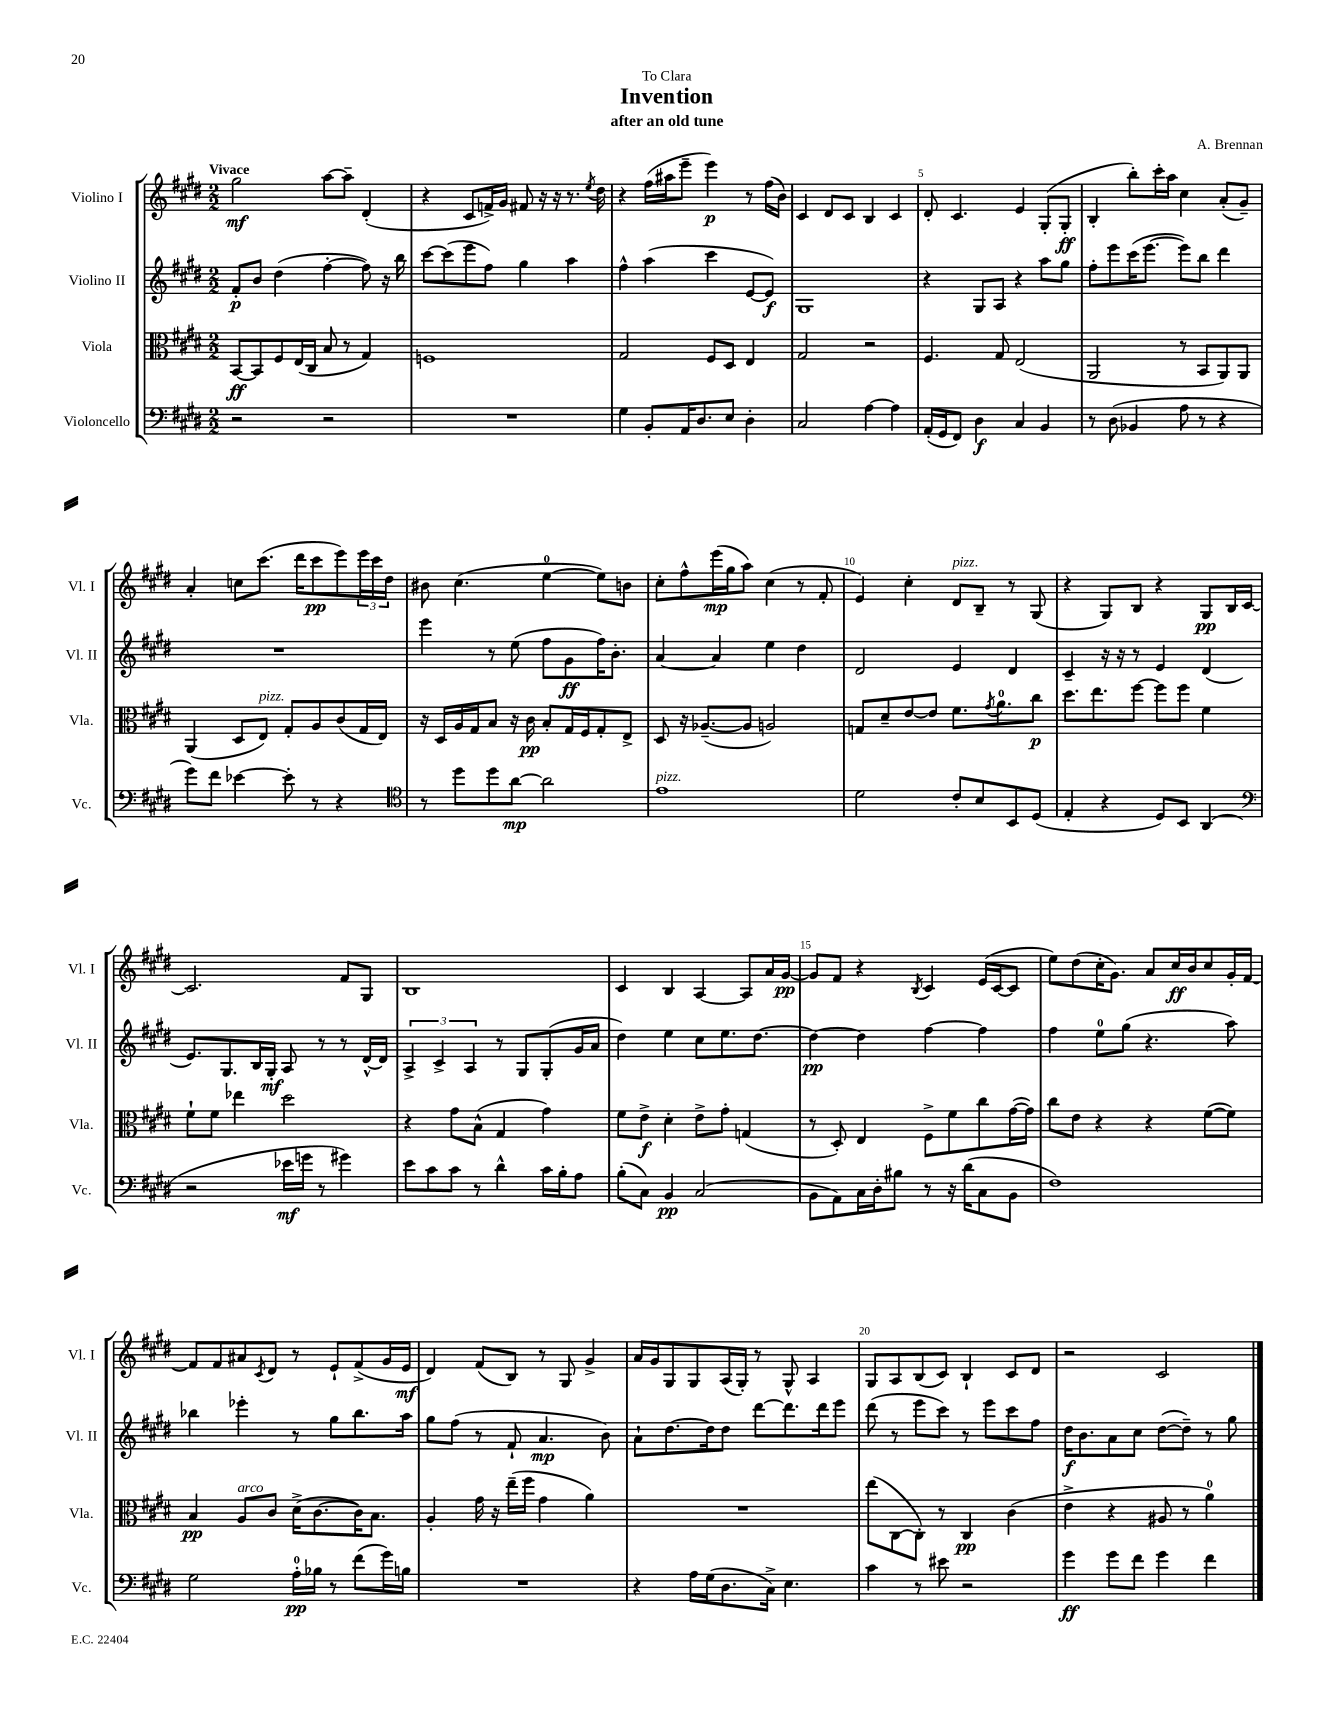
\header { title = "Invention" composer = "A. Brennan" subtitle = "after an old tune" dedication = "To Clara" }
<<
\new StaffGroup <<
\new Staff = "s0" \with { instrumentName = "Violino I" shortInstrumentName = "Vl. I" } {
    \clef treble \key e \major \numericTimeSignature \time 2/2 \tempo "Vivace"
    gis''2\mf a''8~ a''8-- dis'4-.( |
    r4 cis'8 f'16->) gis'16 fis'8 r16 r16 r8. \acciaccatura { e''8 } dis''16 |
    r4 fis''16( ais''16 e'''8-- e'''4\p) r8 fis''16( b'16) |
    cis'4 dis'8 cis'8 b4 cis'4 |
    dis'8-. cis'4. e'4 gis8-.( gis8-.\ff |
    b4-. b''8-.) cis'''16-. a''16 cis''4 a'8-.( gis'8--) |
    a'4-. c''8 cis'''8.( dis'''16 cis'''8\pp e'''8) \tuplet 3/2 { e'''16 cis'''16 dis''16 } |
    bis'8 cis''4.( e''4-0~ e''8) b'8 |
    cis''8-. fis''8-^ e'''16\mp( gis''16 a''8) cis''4( r8 fis'8-. |
    e'4) cis''4-. dis'8^\markup { \italic "pizz." } b8-- r8 gis8( |
    r4 gis8) b8 r4 gis8\pp b16 cis'16~ |
    cis'2. fis'8 gis8 |
    b1 |
    cis'4 b4 a4~ a8 a'16 gis'16~\pp |
    gis'8 fis'8 r4 \acciaccatura { b8 } cis'4 e'16( cis'16~ cis'8 |
    e''8) dis''8( cis''16-. gis'8.) a'8 cis''16\ff b'16 cis''8 gis'16-. fis'16~ |
    fis'8 fis'8 ais'8 \acciaccatura { cis'8 } dis'8 r8 e'8-! fis'8->( gis'16 e'16\mf |
    dis'4) fis'8( b8) r8 gis8 gis'4-> |
    a'16 gis'16 gis8 gis8 a16( gis16-.) r8 gis8-^ a4 |
    gis8 a8 b8( cis'8) b4-! cis'8 dis'8 |
    r2 cis'2 \bar "|." |
}
\new Staff = "s1" \with { instrumentName = "Violino II" shortInstrumentName = "Vl. II" } {
    \clef treble \key e \major \numericTimeSignature \time 2/2
    fis'8-.\p b'8 dis''4( fis''4~-. fis''8) r16 b''16 |
    cis'''8~ cis'''8( e'''8 fis''8) gis''4 a''4 |
    fis''4-^ a''4( cis'''4 e'8~ e'8\f) |
    gis1 |
    r4 gis8 a8 r4 a''8 gis''8 |
    fis''8-. e'''8 cis'''16( e'''8.~ e'''8) b''8 dis'''4 |
    R1 |
    e'''4 r8 e''8( fis''8 gis'8\ff fis''16) b'8.-. |
    a'4~ a'4 e''4 dis''4 |
    dis'2 e'4 dis'4 |
    cis'4-- r16 r16 r8 e'4 dis'4( |
    e'8.) gis8. b16 gis16-.\mf a8 r8 r8 dis'16~-^ dis'16 |
    \tuplet 3/2 { a4-> cis'4-> a4 } r8 gis8 gis8-.( gis'16 a'16 |
    dis''4) e''4 cis''8 e''8. dis''8.~ |
    dis''4~\pp dis''4 fis''4~ fis''4 |
    fis''4 e''8-0 gis''8( r4. a''8) |
    bes''4 ees'''4-. r8 gis''8 bes''8. a''16 |
    gis''8 fis''8( r8 fis'8-! a'4.\mp b'8) |
    a'8-! dis''8.~ dis''16 dis''8 dis'''8~ dis'''8. dis'''16 e'''8 |
    dis'''8( r8 e'''8 cis'''8) r8 e'''8 cis'''8 fis''8 |
    dis''16\f b'8. a'8 cis''8 dis''8~( dis''8--) r8 gis''8 \bar "|." |
}
\new Staff = "s2" \with { instrumentName = "Viola" shortInstrumentName = "Vla." } {
    \clef alto \key e \major \numericTimeSignature \time 2/2
    b,8~\ff b,8 fis8 e16( cis16 b8 r8 gis4) |
    f1 |
    gis2 fis8 dis8 e4 |
    gis2 r2 |
    fis4. gis8 e2( |
    a,2 r8 b,8 a,8) a,8 |
    a,4( dis8 e8^\markup { \italic "pizz." }) gis8-. a8 cis'8( gis16 e16) |
    r16 dis16 a16 gis16 b8 r16 cis'16\pp b8-. gis16 fis16 gis8-. e8-> |
    dis8 r16 aes8.~--( aes8 a2) |
    g8 dis'8-- e'8~ e'8 fis'8. \acciaccatura { gis'8 } a'8.-0 cis''8\p |
    dis''8. e''8. fis''8~ fis''8 fis''8 fis'4 |
    fis'8-! fis'8 ees''4 dis''2 |
    r4 gis'8 b8-^( gis4 gis'4) |
    fis'8 e'8->\f dis'4-. e'8-> gis'8-. g4( |
    r8 dis8-.) e4 fis8-> fis'8 cis''8 gis'16~( gis'16) |
    cis''8 e'8 r4 r4 fis'8~( fis'8) |
    b4\pp a8^\markup { \italic "arco" } cis'8 dis'16->( cis'8.~ cis'16) b8. |
    a4-. gis'16 r16 e''16--( fis''16 gis'4 a'4) |
    R1 |
    e''8( cis8~ cis8-.) r8 cis4\pp cis'4( |
    e'4-> r4 ais8 r8 a'4-0) \bar "|." |
}
\new Staff = "s3" \with { instrumentName = "Violoncello" shortInstrumentName = "Vc." } {
    \clef bass \key e \major \numericTimeSignature \time 2/2
    r2 r2 |
    R1 |
    gis4 b,8-. a,16 dis8. e8 dis4-. |
    cis2 a4~ a4 |
    a,16-.( gis,16 fis,8) dis4\f cis4 b,4 |
    r8 dis8( bes,4 a8 r8 r4 |
    gis'8) fis'8 ees'4~ ees'8-. r8 r4 |
    \clef tenor r8 dis''8 dis''8 a'8~\mp a'2 |
    e'1^\markup { \italic "pizz." } |
    dis'2 cis'8-. b8 b,8 dis8( |
    e4-. r4 dis8) b,8 a,4( |
    \clef bass r2 ees'16\mf g'16 r8 gis'4) |
    e'8 cis'8 cis'8 r8 dis'4-^ cis'16 b16-. a8 |
    b8-.( cis8) b,4\pp cis2( |
    b,8 a,8) cis16 dis16-. bis8 r8 r16 dis'16( cis8 b,8 |
    fis1) |
    gis2 a16-0-.\pp bes16 r8 fis'8( gis'16) b16 |
    R1 |
    r4 a16 gis16( dis8. cis16->) e4. |
    cis'4 r8 eis'8 r2 |
    gis'4\ff gis'8 fis'8 gis'4 fis'4 \bar "|." |
}
>>
>>
\layout { \context { \Score \override BarNumber.break-visibility = ##(#f #t #t) barNumberVisibility = #(every-nth-bar-number-visible 5) } }
